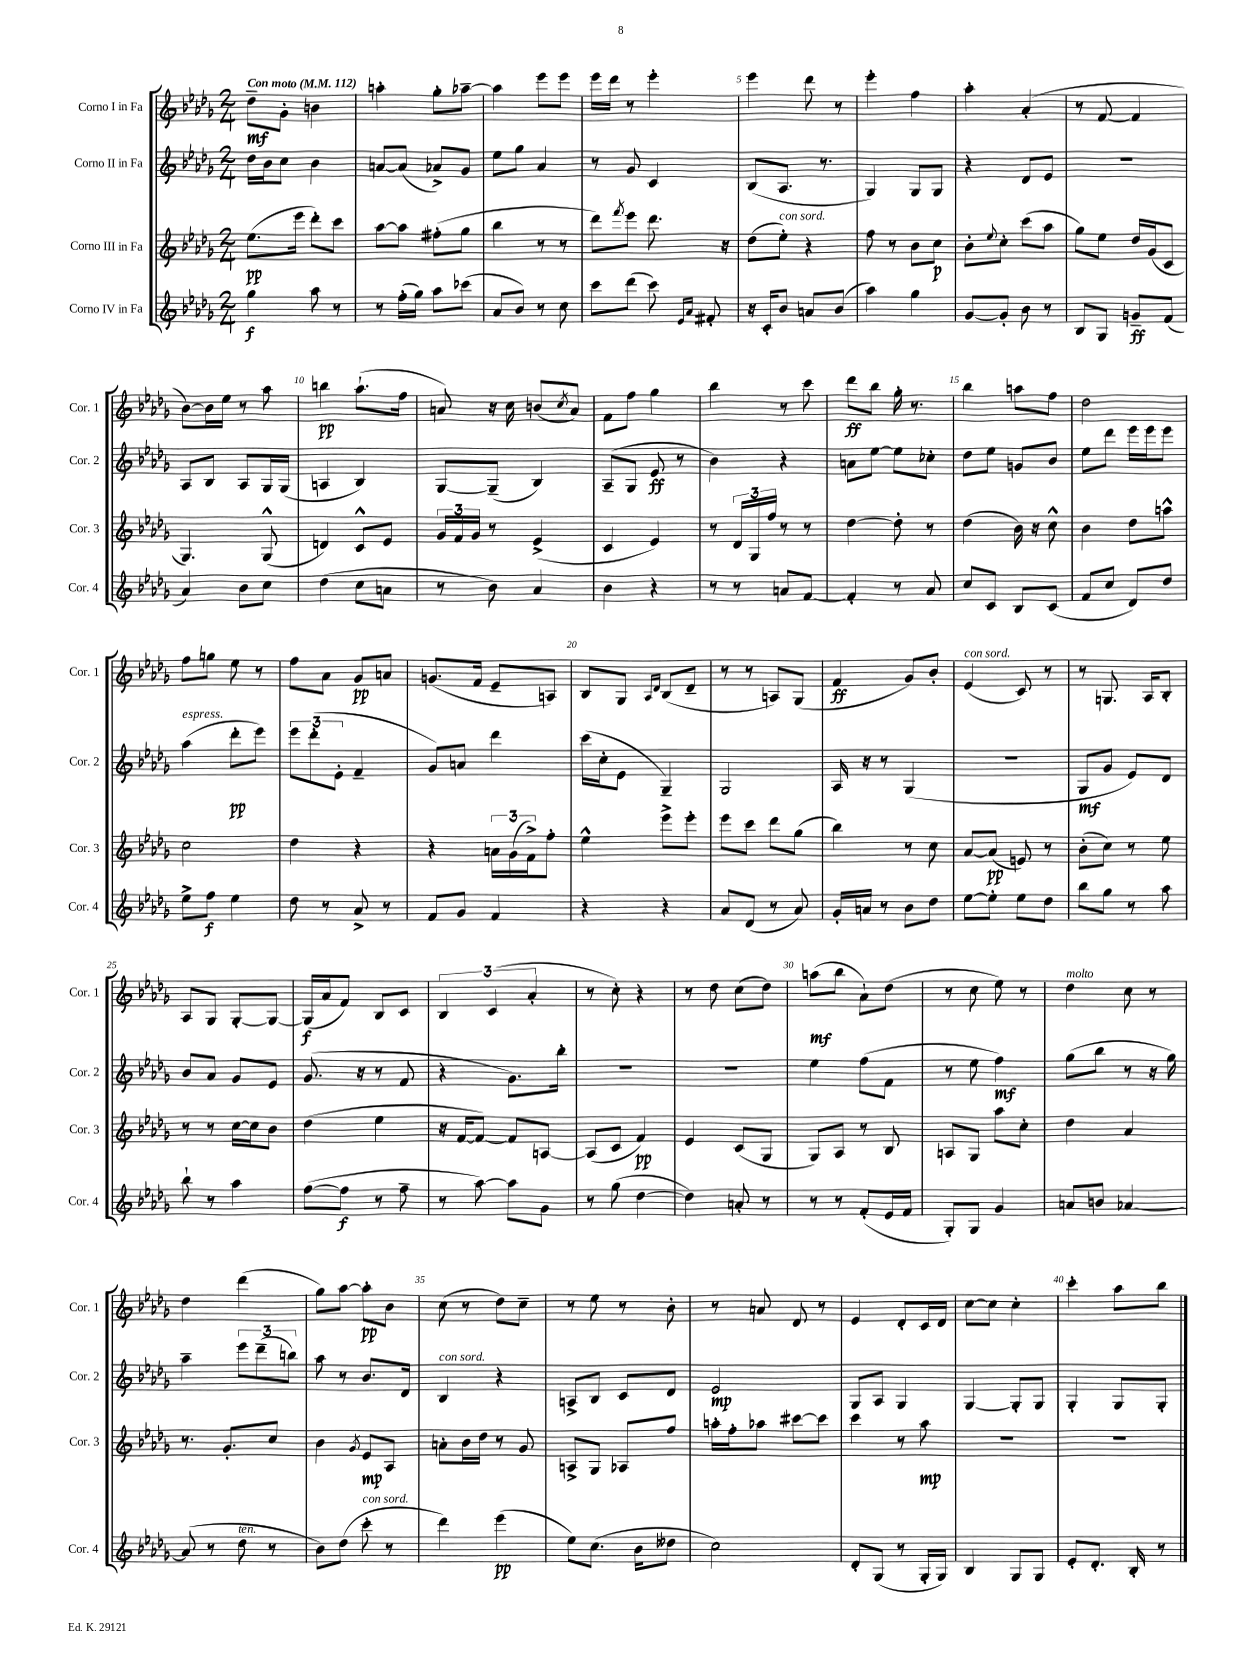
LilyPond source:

<<
\new StaffGroup <<
\new Staff = "s0" \with { instrumentName = "Corno I in Fa" shortInstrumentName = "Cor. 1" } {
    \clef treble \key des \major \numericTimeSignature \time 2/4 \tempo "Con moto" 4 = 112
    des''8--\mf ges'8-. b'4 |
    a''4-. ges''8-. aes''8~-- |
    aes''4 ees'''8 ees'''8 |
    ees'''16 des'''16 r8 ees'''4-. |
    ees'''4 des'''8 r8 |
    ees'''4-. f''4 |
    aes''4-. aes'4-.( |
    r8 f'8~ f'4 |
    bes'8~) bes'16 ees''16 r8 aes''8 |
    b''4\pp aes''8.-!( f''16 |
    a'8) r16 c''16 b'8( \acciaccatura { c''8 } a'8) |
    f'8 f''8 ges''4 |
    bes''4 r8 c'''8 |
    des'''8\ff bes''8 ges''16-. r8. |
    bes''4 a''8 f''8 |
    des''2 |
    f''8 g''8 ees''8 r8 |
    f''8 aes'8 ges'8\pp a'8 |
    g'8.( f'16 ees'8-- a8) |
    bes8 ges8 \grace { aes16 des'16 } bes8( des'8-- |
    r8 r8 a8) ges8( |
    f'4\ff ges'8) bes'8-. |
    ees'4^\markup { \italic "con sord." }( c'8) r8 |
    r8 g8. aes16 bes8-. |
    aes8 ges8 ges8~-. ges8~ |
    ges16\f( aes'16 f'8) bes8 c'8 |
    \tuplet 3/2 { bes4 c'4( aes'4-. } |
    r8 c''8-.) r4 |
    r8 des''8 c''8( des''8) |
    a''8\mf( bes''8 aes'8-!) des''8( |
    r8 c''8 ees''8) r8 |
    des''4^\markup { \italic "molto" } c''8 r8 |
    des''4 des'''4( |
    ges''8) aes''8~ aes''8-.\pp bes'8 |
    c''8( r8 des''8) c''8-- |
    r8 ees''8 r8 bes'8-. |
    r8 a'8 des'8 r8 |
    ees'4 des'8-. c'16 des'16 |
    c''8~ c''8 c''4-. |
    c'''4-. aes''8 bes''8 \bar "|." |
}
\new Staff = "s1" \with { instrumentName = "Corno II in Fa" shortInstrumentName = "Cor. 2" } {
    \clef treble \key des \major \numericTimeSignature \time 2/4
    des''16 bes'16 c''8 bes'4 |
    a'8~ a'8( aes'8->) ges'8 |
    ees''8 ges''8 aes'4 |
    r8 ges'8 c'4 |
    bes8( aes8. r8. |
    ges4) ges8 ges8 |
    r4 des'8 ees'8 |
    R2 |
    aes8 bes8 aes8 ges16 ges16( |
    a4 bes4) |
    ges8~ ges8--( bes4) |
    aes8--( ges8 ees'8\ff r8 |
    bes'4) r4 |
    a'8 ees''8~ ees''8 ces''8-. |
    des''8 ees''8 g'8 bes'8 |
    ees''8 des'''8 ees'''16 ees'''16 ees'''8 |
    aes''4^\markup { \italic "espress." }( des'''8-.\pp ees'''8) |
    \tuplet 3/2 { ees'''8 des'''8-.( ees'8-. } f'4-- |
    ges'8) a'8 des'''4 |
    c'''16( c''16-. ees'8 ges4--) |
    ges2 |
    aes16 r16 r8 ges4( |
    R2 |
    ges8\mf ges'8 ees'8) des'8 |
    bes'8 aes'8 ges'8 ees'8 |
    ges'8.( r16 r8 f'8 |
    r4 ges'8.) bes''16-. |
    r2 |
    R2 |
    ees''4 f''8( f'8 |
    r8 ees''8 f''4\mf) |
    ges''8( bes''8 r8 r16 ges''16) |
    aes''4-- \tuplet 3/2 { ees'''8 des'''8--( b''8) } |
    aes''8 r8 bes'8. des'16 |
    bes4^\markup { \italic "con sord." } r4 |
    a8-> bes8 c'8 des'8 |
    ees'2\mp |
    ges8 aes8 ges4 |
    ges4~ ges8-. ges8 |
    ges4-. ges8 ges8-. \bar "|." |
}
\new Staff = "s2" \with { instrumentName = "Corno III in Fa" shortInstrumentName = "Cor. 3" } {
    \clef treble \key des \major \numericTimeSignature \time 2/4
    ees''8.\pp( ees'''16 des'''8-.) c'''8 |
    aes''8~ aes''8 fis''8-.( ges''8 |
    bes''4 r8 r8 |
    des'''8) \acciaccatura { f'''8 } ees'''8 des'''8. r16 |
    des''8( ees''8-.^\markup { \italic "con sord." }) r4 |
    f''8 r8 bes'8 c''8\p |
    bes'8-. \appoggiatura { ees''8 } c''8-. c'''8( aes''8 |
    ges''8) ees''8 des''16 ges'16( c'8 |
    ges4.) ges8-^( |
    d'4) c'8-^ ees'8 |
    \tuplet 3/2 { ges'16 f'16 ges'16 } r8 ees'4->( |
    c'4 ees'4) |
    r8 \tuplet 3/2 { des'16 ges16 f''16 } r8 r8 |
    des''4~ des''8-. r8 |
    des''4( bes'16) r16 c''8-^ |
    bes'4 des''8 a''8-^ |
    c''2 |
    des''4 r4 |
    r4 \tuplet 3/2 { a'16 ges'16( f'16->) } f''8-. |
    ees''4-^ ees'''8-> ees'''8-. |
    ees'''8 c'''8 des'''8 ges''8( |
    bes''4) r8 c''8 |
    aes'8~ aes'8\pp( e'8) r8 |
    bes'8-.( c''8) r8 ees''8 |
    r8 r8 c''16~ c''16 bes'8 |
    des''4( ees''4 |
    r16 f'16~ f'8~) f'8 a8~ |
    a8( c'8 f'4\pp) |
    ees'4 c'8( ges8 |
    ges8) aes8 r8 bes8 |
    a8 ges8 aes''8 c''8-. |
    des''4 aes'4 |
    r8. ges'8.-. c''8 |
    bes'4 \acciaccatura { ges'8 } ees'8\mp aes8 |
    a'8-. bes'16 des''16 r8 ges'8 |
    a8-> ges8 aes8 f''8 |
    a''16-. f''16-. aes''8 cis'''8~ cis'''8 |
    c'''4 r8 aes''8\mp |
    R2 |
    R2 \bar "|." |
}
\new Staff = "s3" \with { instrumentName = "Corno IV in Fa" shortInstrumentName = "Cor. 4" } {
    \clef treble \key des \major \numericTimeSignature \time 2/4
    ges''4\f aes''8 r8 |
    r8 f''16-.( ges''16) aes''8 ces'''8( |
    aes'8 bes'8) r8 c''8 |
    c'''8 des'''8( c'''8) \grace { ees'16 aes'16 } fis'8-. |
    r16 c'16-. bes'8 a'8 bes'8( |
    aes''4) ges''4 |
    ges'8~ ges'8-. bes'8 r8 |
    bes8 ges8 g'8--\ff f'8( |
    aes'4) bes'8 c''8 |
    des''4( c''8 a'8 |
    r8 bes'8) aes'4 |
    bes'4 r4 |
    r8 r8 a'8 f'8~ |
    f'4-. r8 aes'8 |
    c''8 c'8 bes8 c'8( |
    f'8 c''8 des'8) des''8 |
    ees''8-> f''8\f ees''4 |
    des''8 r8 aes'8-> r8 |
    f'8 ges'8 f'4 |
    r4 r4 |
    aes'8 des'8( r8 aes'8) |
    ges'16-. a'16 r8 bes'8 des''8 |
    ees''8~ ees''8-. ees''8 des''8 |
    bes''8 ges''8 r8 aes''8 |
    bes''8-! r8 aes''4 |
    f''8~( f''8\f r8 f''8-- |
    r8 aes''8~) aes''8 ges'8 |
    r8 ges''8( des''4~ |
    des''4) a'8-. r8 |
    r8 r8 f'8-.( ees'16 f'16 |
    ges8-.) ges8 ges'4 |
    a'8 b'8 aes'4~ |
    aes'8( r8 des''8^\markup { \italic "ten." } r8 |
    bes'8) des''8( c'''8-.^\markup { \italic "con sord." } r8 |
    des'''4) ees'''4\pp( |
    ees''8) c''8.( bes'16 deses''8 |
    c''2) |
    des'8-. ges8( r8 ges16-. ges16) |
    bes4 ges8 ges8 |
    ees'8-. des'8.-. bes16-. r8 \bar "|." |
}
>>
>>
\layout { \context { \Score \override BarNumber.break-visibility = ##(#f #t #t) barNumberVisibility = #(every-nth-bar-number-visible 5) } }
